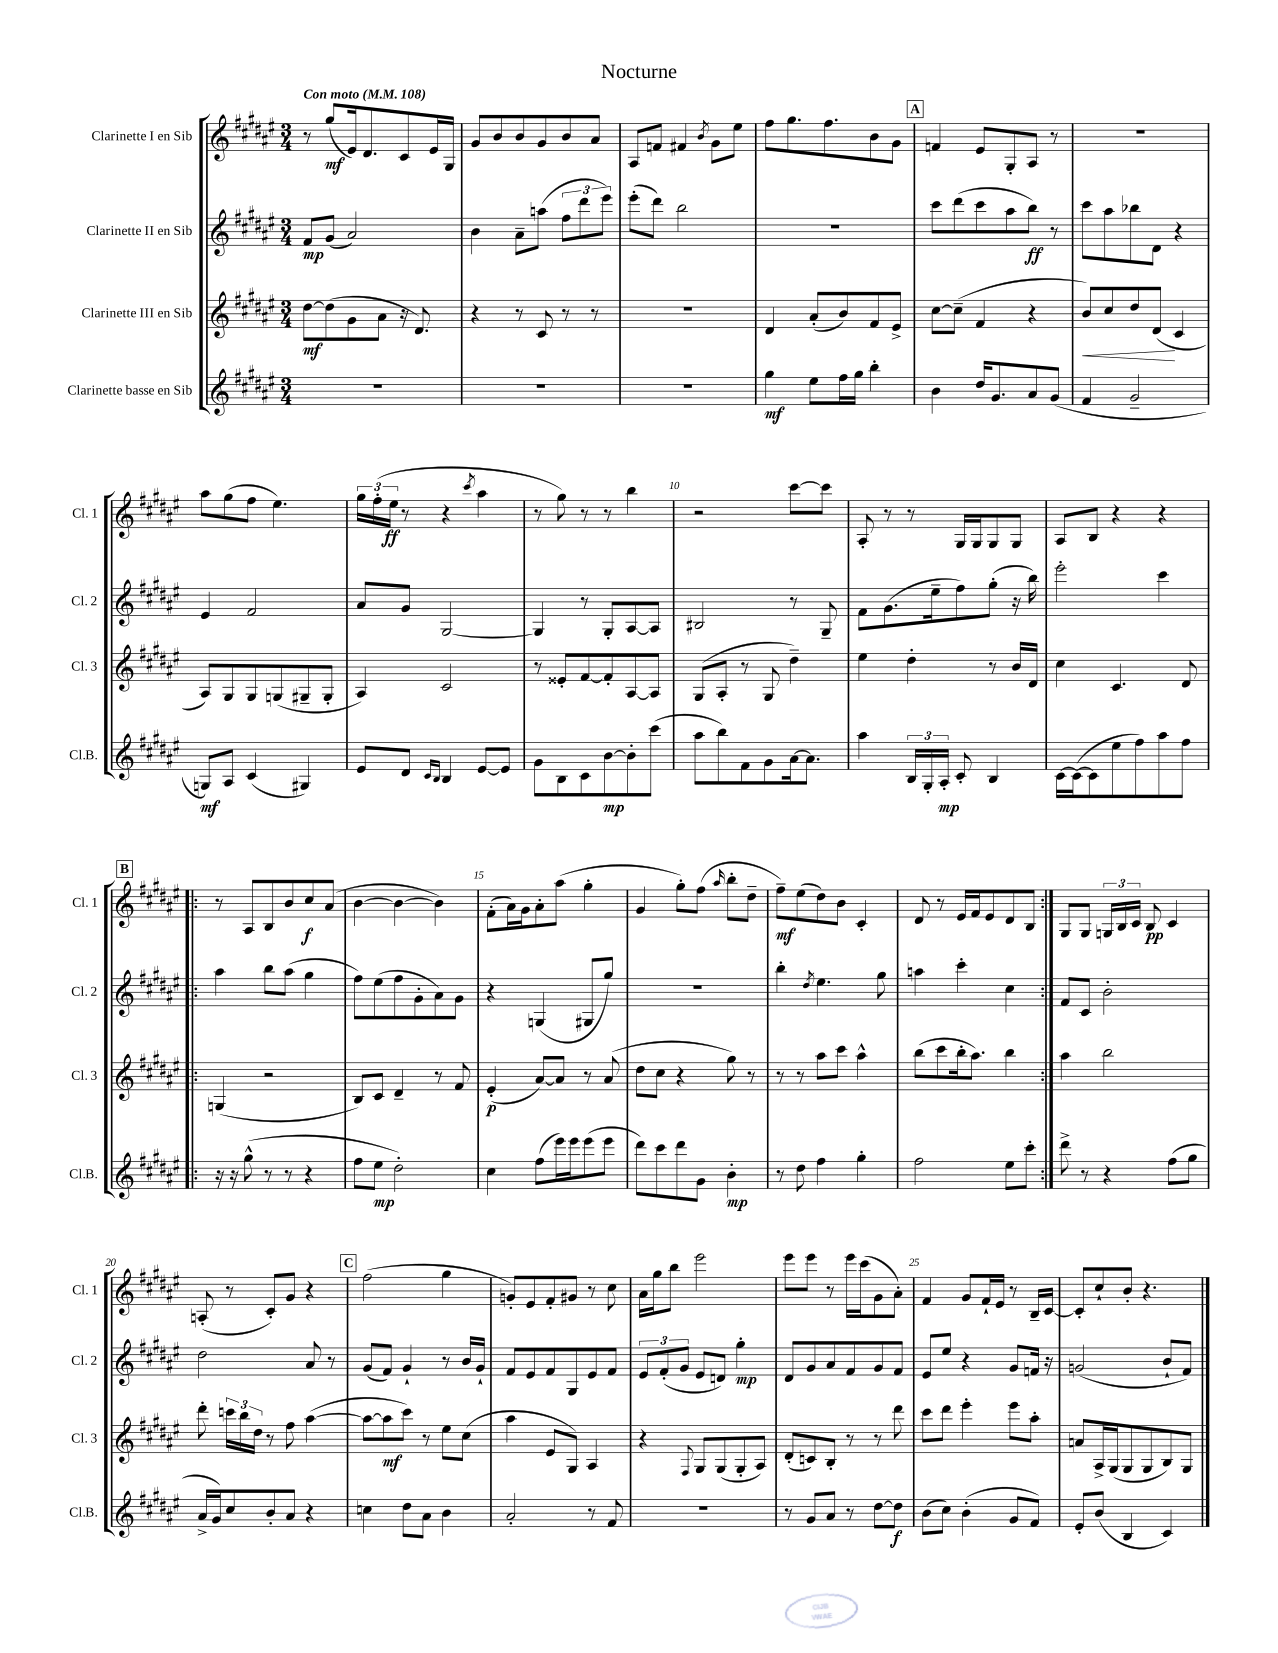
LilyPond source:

\header { title = "Nocturne" }
<<
\new StaffGroup <<
\new Staff = "s0" \with { instrumentName = "Clarinette I en Sib" shortInstrumentName = "Cl. 1" } {
    \clef treble \key fis \major \numericTimeSignature \time 3/4 \tempo "Con moto" 4 = 108
    \autoBeamOff r8 gis''8[\mf( eis'16) dis'8. cis'8 eis'16 gis16] |
    gis'8[ b'8 b'8 gis'8 b'8 ais'8] |
    ais8[ f'8] fis'4 \acciaccatura { b'8 } gis'8[ eis''8] |
    fis''8[ gis''8. fis''8. b'8 gis'8] |
    \mark \markup { \box "A" } f'4 eis'8[ gis8-. ais8] r8 |
    R2. |
    ais''8[ gis''8( fis''8] eis''4.) |
    \tuplet 3/2 { gis''16[ fis''16-.( eis''16]\ff } r8 r4 \acciaccatura { cis'''8 } ais''4 |
    r8 gis''8) r8 r8 b''4 |
    r2 cis'''8[~ cis'''8] |
    ais8-. r8 r8 gis16[ gis16 gis8 gis8] |
    ais8[ b8] r4 r4 |
    \repeat volta 2 { \mark \markup { \box "B" } r8 ais8[ b8 b'8 cis''8\f ais'8]( |
    b'4~ b'4~ b'4) |
    fis'8[-.( ais'16) gis'16 ais'8-. ais''8]( gis''4-. |
    gis'4 gis''8[-.) fis''8]( \grace { ais''16 } b''8[-. dis''8]-- |
    fis''8[--\mf) eis''8( dis''8) b'8] cis'4-. |
    dis'8 r8 eis'16[ fis'16 eis'8 dis'8 b8] | }
    gis8[ gis8] \tuplet 3/2 { g16[ b16 cis'16] } b8\pp cis'4 |
    a8-.( r8 cis'8[-.) gis'8] r4 |
    \mark \markup { \box "C" } fis''2( gis''4 |
    g'8[-.) eis'8 fis'8-. gis'8] r8 cis''8 |
    ais'16[ gis''16 b''8] eis'''2 |
    eis'''8[ eis'''8] r8 eis'''16[ cis'''16( gis'8 ais'8]-.) |
    fis'4 gis'8[ fis'16-! eis'16] r8 b16[-- cis'16]~ |
    cis'8[-. cis''8-! b'8]-. r4. \bar "|." |
}
\new Staff = "s1" \with { instrumentName = "Clarinette II en Sib" shortInstrumentName = "Cl. 2" } {
    \clef treble \key fis \major \numericTimeSignature \time 3/4
    \autoBeamOff fis'8[\mp gis'8]( ais'2) |
    b'4 ais'8[-- a''8]( \tuplet 3/2 { fis''8[ dis'''8 eis'''8]) } |
    eis'''8[-.( dis'''8]) b''2 |
    R2. |
    \mark \markup { \box "A" } cis'''8[ dis'''8( cis'''8 ais''8 b''8]\ff) r8 |
    cis'''8[ ais''8 bes''8 dis'8] r4 |
    eis'4 fis'2 |
    ais'8[ gis'8] gis2~ |
    gis4 r8 gis8[-. ais8~ ais8] |
    bis2 r8 gis8-- |
    fis'8[ gis'8.( eis''16-- fis''8) gis''8]-.( r16 b''16) |
    eis'''2-. cis'''4 |
    \repeat volta 2 { \mark \markup { \box "B" } ais''4 b''8[ ais''8]( gis''4 |
    fis''8[) eis''8( fis''8 gis'8-. ais'8) gis'8] |
    r4 g4( gis8[ gis''8]) |
    R2. |
    b''4-. \acciaccatura { dis''8 } eis''4. gis''8 |
    a''4 cis'''4-. cis''4 | }
    fis'8[ cis'8] b'2-. |
    dis''2 ais'8 r8 |
    \mark \markup { \box "C" } gis'8[( fis'8]) gis'4-! r8 b'16[ gis'16]-! |
    fis'8[ eis'8 fis'8 gis8 eis'8 fis'8] |
    \tuplet 3/2 { eis'8[ fis'8-.( gis'8] } eis'8[ d'8]) gis''4-.\mp |
    dis'8[ gis'8 ais'8 fis'8 gis'8 fis'8] |
    eis'8[ eis''8] r4 gis'8[ f'16] r16 |
    g'2( b'8[-! fis'8]) \bar "|." |
}
\new Staff = "s2" \with { instrumentName = "Clarinette III en Sib" shortInstrumentName = "Cl. 3" } {
    \clef treble \key fis \major \numericTimeSignature \time 3/4
    \autoBeamOff dis''8[~\mf dis''8( gis'8 ais'8] r16 dis'8.) |
    r4 r8 cis'8 r8 r8 |
    R2. |
    dis'4 ais'8[-.( b'8) fis'8 eis'8]-> |
    \mark \markup { \box "A" } cis''8[~ cis''8]--( fis'4 r4 |
    b'8[\<) cis''8 dis''8 dis'8]\!( cis'4 |
    ais8[) gis8 gis8 g8( gis8-- gis8]-. |
    ais4) cis'2 |
    r8 eisis'8[-. fis'8~ fis'8-. ais8~ ais8] |
    gis8[( ais8]-. r8 gis8 dis''4--) |
    eis''4 dis''4-. r8 b'16[ dis'16] |
    cis''4 cis'4. dis'8 |
    \repeat volta 2 { \mark \markup { \box "B" } g4( r2 |
    b8[) cis'8] dis'4-- r8 fis'8 |
    eis'4-.\p( ais'8[~) ais'8] r8 ais'8( |
    dis''8[ cis''8] r4 gis''8) r8 |
    r8 r8 ais''8[ cis'''8] ais''4-^ |
    b''8[( cis'''8 b''16-. ais''8.]) b''4 | }
    ais''4 b''2 |
    dis'''8-. \tuplet 3/2 { c'''16[ b''16 dis''16] } r8 fis''8 ais''4~( |
    \mark \markup { \box "C" } ais''8[~ ais''8\mf cis'''8]) r8 eis''8[ cis''8]( |
    ais''4 eis'8[ gis8]) ais4 |
    r4 \appoggiatura { fis8 } gis8[ gis8( gis8-. ais8]) |
    dis'8[-.( c'8) b8]-. r8 r8 dis'''8 |
    cis'''8[ dis'''8] eis'''4-. eis'''8[ ais''8]-. |
    a'8[ ais16-> gis16( gis8 gis8 b8) gis8] \bar "|." |
}
\new Staff = "s3" \with { instrumentName = "Clarinette basse en Sib" shortInstrumentName = "Cl.B." } {
    \clef treble \key fis \major \numericTimeSignature \time 3/4
    \autoBeamOff R2. |
    R2. |
    R2. |
    gis''4\mf eis''8[ fis''16 gis''16] b''4-. |
    \mark \markup { \box "A" } b'4 dis''16[ gis'8. ais'8 gis'8]( |
    fis'4 gis'2-- |
    g8[\mf) ais8] cis'4( gis4) |
    eis'8[ dis'8] \grace { cis'16[ b16] } b4 eis'8[~ eis'8] |
    gis'8[ b8 cis'8 b'8~\mp b'8-. cis'''8]( |
    ais''8[ b''8) fis'8 gis'8 ais'16~ ais'8.] |
    ais''4 \tuplet 3/2 { b16[ gis16-. ais16]-.\mp } cis'8-. b4 |
    cis'16[~ cis'16~( cis'8 eis''8 fis''8) ais''8 fis''8] |
    \repeat volta 2 { \mark \markup { \box "B" } r16 r16 gis''8-^( r8 r8 r4 |
    fis''8[ eis''8]\mp dis''2-.) |
    cis''4 fis''8[( eis'''16) eis'''16 eis'''8( eis'''8] |
    dis'''8[) cis'''8 dis'''8 gis'8] b'4-.\mp |
    r8 dis''8 fis''4 gis''4-. |
    fis''2 eis''8[ cis'''8]-. | }
    dis'''8-> r8 r4 fis''8[( gis''8] |
    ais'16[-> gis'16) cis''8 b'8-. ais'8] r4 |
    \mark \markup { \box "C" } c''4 dis''8[ ais'8] b'4 |
    ais'2-. r8 fis'8 |
    R2. |
    r8 gis'8[ ais'8] r8 dis''8[~ dis''8]\f |
    b'8[( cis''8]) b'4-.( gis'8[ fis'8]) |
    eis'8[-. b'8]( b4 cis'4) \bar "|." |
}
>>
>>
\layout { \context { \Score \override BarNumber.break-visibility = ##(#f #t #t) barNumberVisibility = #(every-nth-bar-number-visible 5) } }
